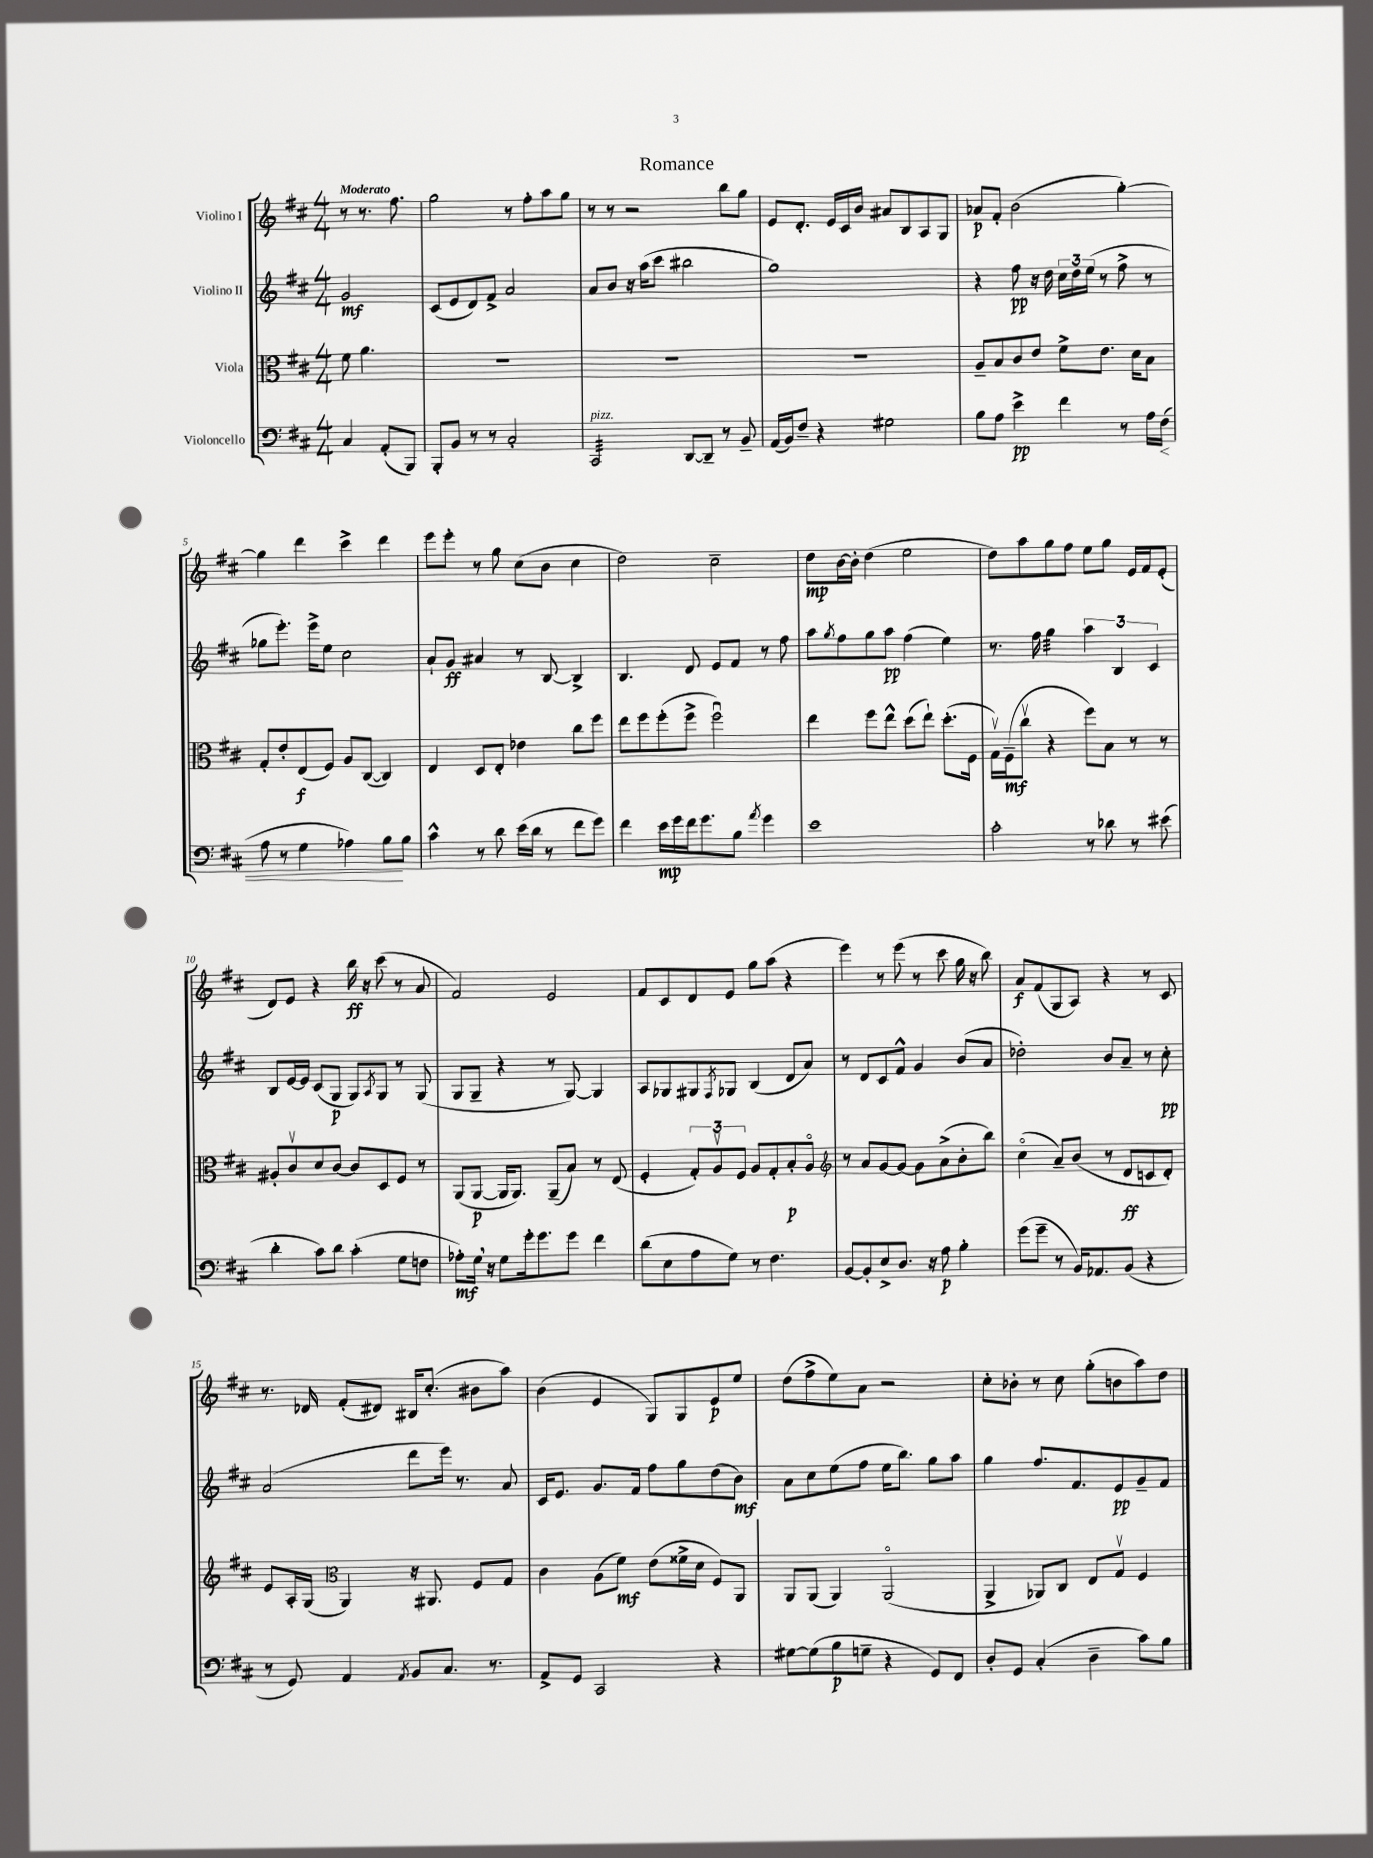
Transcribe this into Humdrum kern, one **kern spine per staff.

**kern	**dynam	**kern	**dynam	**kern	**dynam	**kern	**dynam
*part4	*part4	*part3	*part3	*part2	*part2	*part1	*part1
*staff4	*staff4	*staff3	*staff3	*staff2	*staff2	*staff1	*staff1
*I"Violoncello	*	*I"Viola	*	*I"Violino II	*	*I"Violino I	*
*clefF4	*	*clefC3	*	*clefG2	*	*clefG2	*
*k[f#c#]	*	*k[f#c#]	*	*k[f#c#]	*	*k[f#c#]	*
*M4/4	*	*M4/4	*	*M4/4	*	*M4/4	*
=	=	=	=	=	=	=	=
!	!	!	!	!	!	!LO:TX:a:B:t=Moderato	!
4C#/	.	8f#\	.	2g/	mf	8r	.
.	.	4.a\	.	.	.	8.r	.
(8AA'/L	.	.	.	.	.	.	.
.	.	.	.	.	.	8.ff#\	.
8BBB/J)	.	.	.	.	.	.	.
=1	=1	=1	=1	=1	=1	=1	=1
8BBB'/L	.	1r	.	(8c#/L	.	2gg\	.
8BB/J	.	.	.	8e/	.	.	.
8r	.	.	.	8d/)	.	.	.
8r	.	.	.	8f#^/J	.	.	.
2C#'/	.	.	.	2a/	.	8r	.
.	.	.	.	.	.	8ff#'\L	.
.	.	.	.	.	.	8aa\	.
.	.	.	.	.	.	8gg\J	.
=2	=2	=2	=2	=2	=2	=2	=2
!LO:TX:a:i:t=pizz.	!	!	!	!	!	!	!
*tremolo	*	*	*	*	*	*	*
32CC#/LLL	.	1r	.	8a/L	.	8r	.
32CC#/	.	.	.	.	.	.	.
32CC#/	.	.	.	.	.	.	.
32CC#/	.	.	.	.	.	.	.
32CC#/	.	.	.	8b/J	.	8r	.
32CC#/	.	.	.	.	.	.	.
32CC#/	.	.	.	.	.	.	.
32CC#/	.	.	.	.	.	.	.
32CC#/	.	.	.	16r	.	2r	.
32CC#/	.	.	.	.	.	.	.
32CC#/	.	.	.	(16aa\KL	.	.	.
32CC#/	.	.	.	.	.	.	.
32CC#/	.	.	.	8ccc#\J	.	.	.
32CC#/	.	.	.	.	.	.	.
32CC#/	.	.	.	.	.	.	.
32CC#/JJJ	.	.	.	.	.	.	.
*Xtremolo	*	*	*	*	*	*	*
[8DD/L	.	.	.	2bb#X\	.	.	.
8DD~/J]	.	.	.	.	.	.	.
8r	.	.	.	.	.	8bb\L	.
8BB~/	.	.	.	.	.	8gg\J	.
=3	=3	=3	=3	=3	=3	=3	=3
(16AA/LL	.	1r	.	1gg)	.	8e/L	.
16BB/J)	.	.	.	.	.	.	.
8F#~/J	.	.	.	.	.	8.d'/J	.
4r	.	.	.	.	.	.	.
.	.	.	.	.	.	16e/LL	.
.	.	.	.	.	.	16c#/	.
.	.	.	.	.	.	16b/JJ	.
2G#X\	.	.	.	.	.	8a#X/L	.
.	.	.	.	.	.	8B/	.
.	.	.	.	.	.	8A/	.
.	.	.	.	.	.	8G/J	.
=4	=4	=4	=4	=4	=4	=4	=4
8B\L	.	8A~/L	.	4r	.	8a-X/L	p
8A\J	.	8B/	.	.	.	8f#'/J	.
4e^\	pp	8c#/	.	8ff#\	pp	(2b\	.
.	.	8e/J	.	16r	.	.	.
.	.	.	.	16dd\	.	.	.
4f#\	.	8f#^\L	.	24cc#\LL	.	.	.
.	.	.	.	24dd\	.	.	.
.	.	.	.	(24ee\JJ	.	.	.
.	.	8.e\J	.	8r	.	.	.
8r	.	.	.	8ff#^\	.	[4gg'\)	.
.	.	16d\KL	.	.	.	.	.
16A\LL	.	8B\J	.	8r	.	.	.
!	!LO:HP:b	!	!	!	!	!	!
(16F#\JJ	<	.	.	.	.	.	.
!!LO:LB:g=z
=5	=5	=5	=5	=5	=5	=5	=5
8A\	.	8G'/L	.	8gg-X\L	.	4gg\]	.
8r	.	8e'/	.	8.eee'\J)	.	.	.
4G\	.	(8E/	f	.	.	4ddd\	.
.	.	.	.	16eee^\KL	.	.	.
.	.	8F#/J)	.	8ee\J	.	.	.
4A-X\)	.	8A/L	.	2cc#\	.	4ccc#^\	.
.	.	([8C#/J	.	.	.	.	.
8B\L	.	4C#/])	.	.	.	4ddd\	.
8B\J	[	.	.	.	.	.	.
=6	=6	=6	=6	=6	=6	=6	=6
4c#^^\	.	4E/	.	8a`/L	.	8eee\L	.
.	.	.	.	8g/J	ff	8eee'\J	.
8r	.	8D/L	.	4a#X/	.	8r	.
8d\	.	8E'/J	.	.	.	8gg\	.
(16e\LL	.	4e-X\	.	8r	.	(8cc#\L	.
16d\JJ	.	.	.	.	.	.	.
8r	.	.	.	[8B/	.	8b\J	.
8f#\L	.	8cc#\L	.	4B^/]	.	4cc#\	.
8g\J)	.	8ff#\J	.	.	.	.	.
=7	=7	=7	=7	=7	=7	=7	=7
4f#\	.	8ee\L	.	4.B/	.	2dd\)	.
.	.	8ff#\	.	.	.	.	.
16e\LL	mp	(8ff#'\	.	.	.	.	.
16g\	.	.	.	.	.	.	.
16f#\J	.	8ff#^\J	.	8d/	.	.	.
8.g\	.	.	.	.	.	.	.
.	.	2ff#u\)	.	8e/L	.	2cc#~\	.
8B\J	.	.	.	8f#/J	.	.	.
8qa/	.	.	.	.	.	.	.
4g\	.	.	.	8r	.	.	.
.	.	.	.	8ff#\	.	.	.
=8	=8	=8	=8	=8	=8	=8	=8
1e	.	4ee\	.	8aa\L	.	8dd\L	mp
.	.	.	.	8qgg/	.	.	.
.	.	.	.	8ff#\	.	[16b\L	.
.	.	.	.	.	.	16b'\JJ]	.
.	.	8ff#\L	.	8gg\	.	(4dd\	.
.	.	8ee^^\J	.	8aa\J	pp	.	.
.	.	(8dd\L	.	(4ff#\	.	2ee\	.
.	.	8ee`\J)	.	.	.	.	.
.	.	(8.dd'\L	.	4ee\)	.	.	.
.	.	16F#\Jk	.	.	.	.	.
=9	=9	=9	=9	=9	=9	=9	=9
2c#'\	.	16Gv\LL)	.	8.r	.	8dd\L)	.
.	.	(16F#~\J	mf	.	.	.	.
.	.	8cc#v\J	.	.	.	8aa\	.
.	.	.	.	16ff#\	.	.	.
*	*	*	*	*tremolo	*	*	*
.	.	4r	.	32gg\LLL	.	8gg\	.
.	.	.	.	32gg\	.	.	.
.	.	.	.	32gg\	.	.	.
.	.	.	.	32gg\	.	.	.
.	.	.	.	32gg\	.	8ff#\J	.
.	.	.	.	32gg\	.	.	.
.	.	.	.	32gg\	.	.	.
.	.	.	.	32gg\JJJ	.	.	.
*	*	*	*	*Xtremolo	*	*	*
8r	.	8ff#\L)	.	6aa\	.	8ee\L	.
8d-X\	.	8B\J	.	.	.	8gg\J	.
.	.	.	.	6B/	.	.	.
8r	.	8r	.	.	.	16e/LL	.
.	.	.	.	.	.	16f#/J	.
.	.	.	.	6c#/	.	.	.
(8e#X\	.	8r	.	.	.	(8e'/J	.
!!LO:LB:g=z
=10	=10	=10	=10	=10	=10	=10	=10
4d'\	.	8A#X'/L	.	8B/L	.	8d/L)	.
.	.	8c#v/	.	[16e/L	.	8e/J	.
.	.	.	.	16e/JJ]	.	.	.
8c#\L)	.	8d/	.	(8c#/L	.	4r	.
8d\J	.	[8c#/J	.	8G/J	p	.	.
(4c#'\	.	8c#/L]	.	8G/L)	.	16bb\	ff
.	.	.	.	.	.	16r	.
.	.	.	.	8qA/	.	.	.
.	.	8D/	.	8G/J	.	(8ccc#\	.
8G\L	.	8F#/J	.	8r	.	8r	.
8Fn\J	.	8r	.	(8G/	.	8a/	.
=11	=11	=11	=11	=11	=11	=11	=11
8A-X'\L)	mf	(8AA/L	.	8G/L	.	2f#/)	.
16G,\Jk	.	[8AA/J	p	8G~/J	.	.	.
16r	.	.	.	.	.	.	.
8G\L	.	16AA/KL]	.	4r	.	.	.
.	.	8.AA/J)	.	.	.	.	.
16g'\k	.	.	.	.	.	.	.
8.g\	.	.	.	.	.	.	.
.	.	(8AA~/L	.	8r	.	2e/	.
8g\J	.	8B/J)	.	[8G/)	.	.	.
4f#\	.	8r	.	4G/]	.	.	.
.	.	(8E/	.	.	.	.	.
=12	=12	=12	=12	=12	=12	=12	=12
(8d\L	.	4F#'/	.	8A/L	.	8f#/L	.
8E\	.	.	.	8G-X/	.	8c#/	.
8A\	.	12G'/L)	.	8G#X/	.	8d/	.
.	.	12Av/	.	.	.	.	.
.	.	.	.	8qF#/	.	.	.
8G\J)	.	.	.	8G-X/J	.	8e/J	.
.	.	12F#/J	.	.	.	.	.
8r	.	8A/L	.	(4B/	.	8gg\L	.
4.F#\	.	8G'/	.	.	.	(8aa\J	.
.	.	8B'/	p	8d/L	.	4r	.
.	.	8A/J	.	8a/J)	.	.	.
=13	=13	=13	=13	=13	=13	=13	=13
*	*	*clefG2	*	*	*	*	*
[8BB/L	.	8r	.	8r	.	4eee\)	.
8BB'/]	.	8a/L	.	8d/L	.	.	.
8E^/	.	[8g/	.	8c#/	.	8r	.
8.D/J	.	8g/J_	.	8f#^^/J	.	(8eee\	.
.	.	8g\L]	.	4g/	.	8r	.
16r	.	.	.	.	.	.	.
8A\	p	(8a^\	.	.	.	8ccc#\	.
4B'\	.	8b'\	.	(8b/L	.	16gg\	.
.	.	.	.	.	.	16r	.
.	.	8bb\J)	.	8a/J	.	8bb\)	.
=14	=14	=14	=14	=14	=14	=14	=14
(8g\L	.	(4cc#\	.	2dd-X'\)	.	8a/L	f
8g~\J	.	.	.	.	.	(8f#/	.
8r	.	8a~/L)	.	.	.	8G/	.
16BB/KL)	.	(8b/J	.	.	.	8A/J)	.
8.AA-X/	.	.	.	.	.	.	.
.	.	8r	.	8b/L	.	4r	.
(8BB/J	.	8d/L	ff	8a~/J	.	.	.
4r	.	8cn/	.	8r	.	8r	.
.	.	8d'/J)	.	8cc#'\	pp	8c#/	.
!!LO:LB:g=z
=15	=15	=15	=15	=15	=15	=15	=15
8r	.	8e/L	.	(2a/	.	8.r	.
8GG/)	.	16A'/L	.	.	.	.	.
.	.	(16G/JJ	.	.	.	16d-X/	.
*	*	*clefC3	*	*	*	*	*
4AA/	.	4AA/)	.	.	.	(8f#'/L	.
.	.	.	.	.	.	8d#X/J)	.
8qAA/	.	.	.	.	.	.	.
8BB/L	.	16r	.	8ddd\L	.	16B#X/KL	.
.	.	8.AA#X/	.	.	.	(8.cc#'/J	.
8.C#/J	.	.	.	16eee\Jk)	.	.	.
.	.	.	.	8.r	.	.	.
.	.	8F#/L	.	.	.	8b#X\L	.
8.r	.	.	.	.	.	.	.
.	.	8G/J	.	8a/	.	8aa\J)	.
=16	=16	=16	=16	=16	=16	=16	=16
8AA^/L	.	4c#\	.	16c#/KL	.	(4b\	.
.	.	.	.	8.e/J	.	.	.
8GG/J	.	.	.	.	.	.	.
2CC#/	.	(8A\L	.	8.g/L	.	4e/	.
.	.	8f#\J)	mf	.	.	.	.
.	.	.	.	16f#/Jk	.	.	.
.	.	(8e\L	.	8ff#\L	.	8G/L)	.
.	.	16f##X^\L	.	8gg\	.	8G/	.
.	.	16d\JJ	.	.	.	.	.
4r	.	8F#/L)	.	(8dd\	.	8e/	p
.	.	8AA/J	.	8b\J)	mf	8ee/J	.
=17	=17	=17	=17	=17	=17	=17	=17
[8G#X\L	.	8AA/L	.	8a\L	.	(8dd\L	.
(8G#\]	.	(8AA/J	.	8cc#\	.	8ff#^\	.
8B\	p	4AA/)	.	(8ee\	.	8ee\)	.
8Gn~\J	.	.	.	8ff#\J	.	8a\J	.
4r	.	(2AA/	.	16ee\KL	.	2r	.
.	.	.	.	8.bb\J)	.	.	.
8GG/L)	.	.	.	8gg\L	.	.	.
8FF#/J	.	.	.	8aa\J	.	.	.
=18	=18	=18	=18	=18	=18	=18	=18
8D'/L	.	4AA^/	.	4gg\	.	8cc#'\L	.
8GG/J	.	.	.	.	.	8b-X'\J	.
(4C#'/	.	8AA-X/L)	.	8.ff#/L	.	8r	.
.	.	8C#/J	.	.	.	8cc#\	.
.	.	.	.	8.f#/	.	.	.
4D~\	.	8E/L	.	.	.	(8gg'\L	.
.	.	8Gv/J	.	8e/	pp	8bn\	.
8c#\L)	.	4F#/	.	8g~/	.	8aa\)	.
8B\J	.	.	.	8f#/J	.	8dd\J	.
==	==	==	==	==	==	==	==
*-	*-	*-	*-	*-	*-	*-	*-
